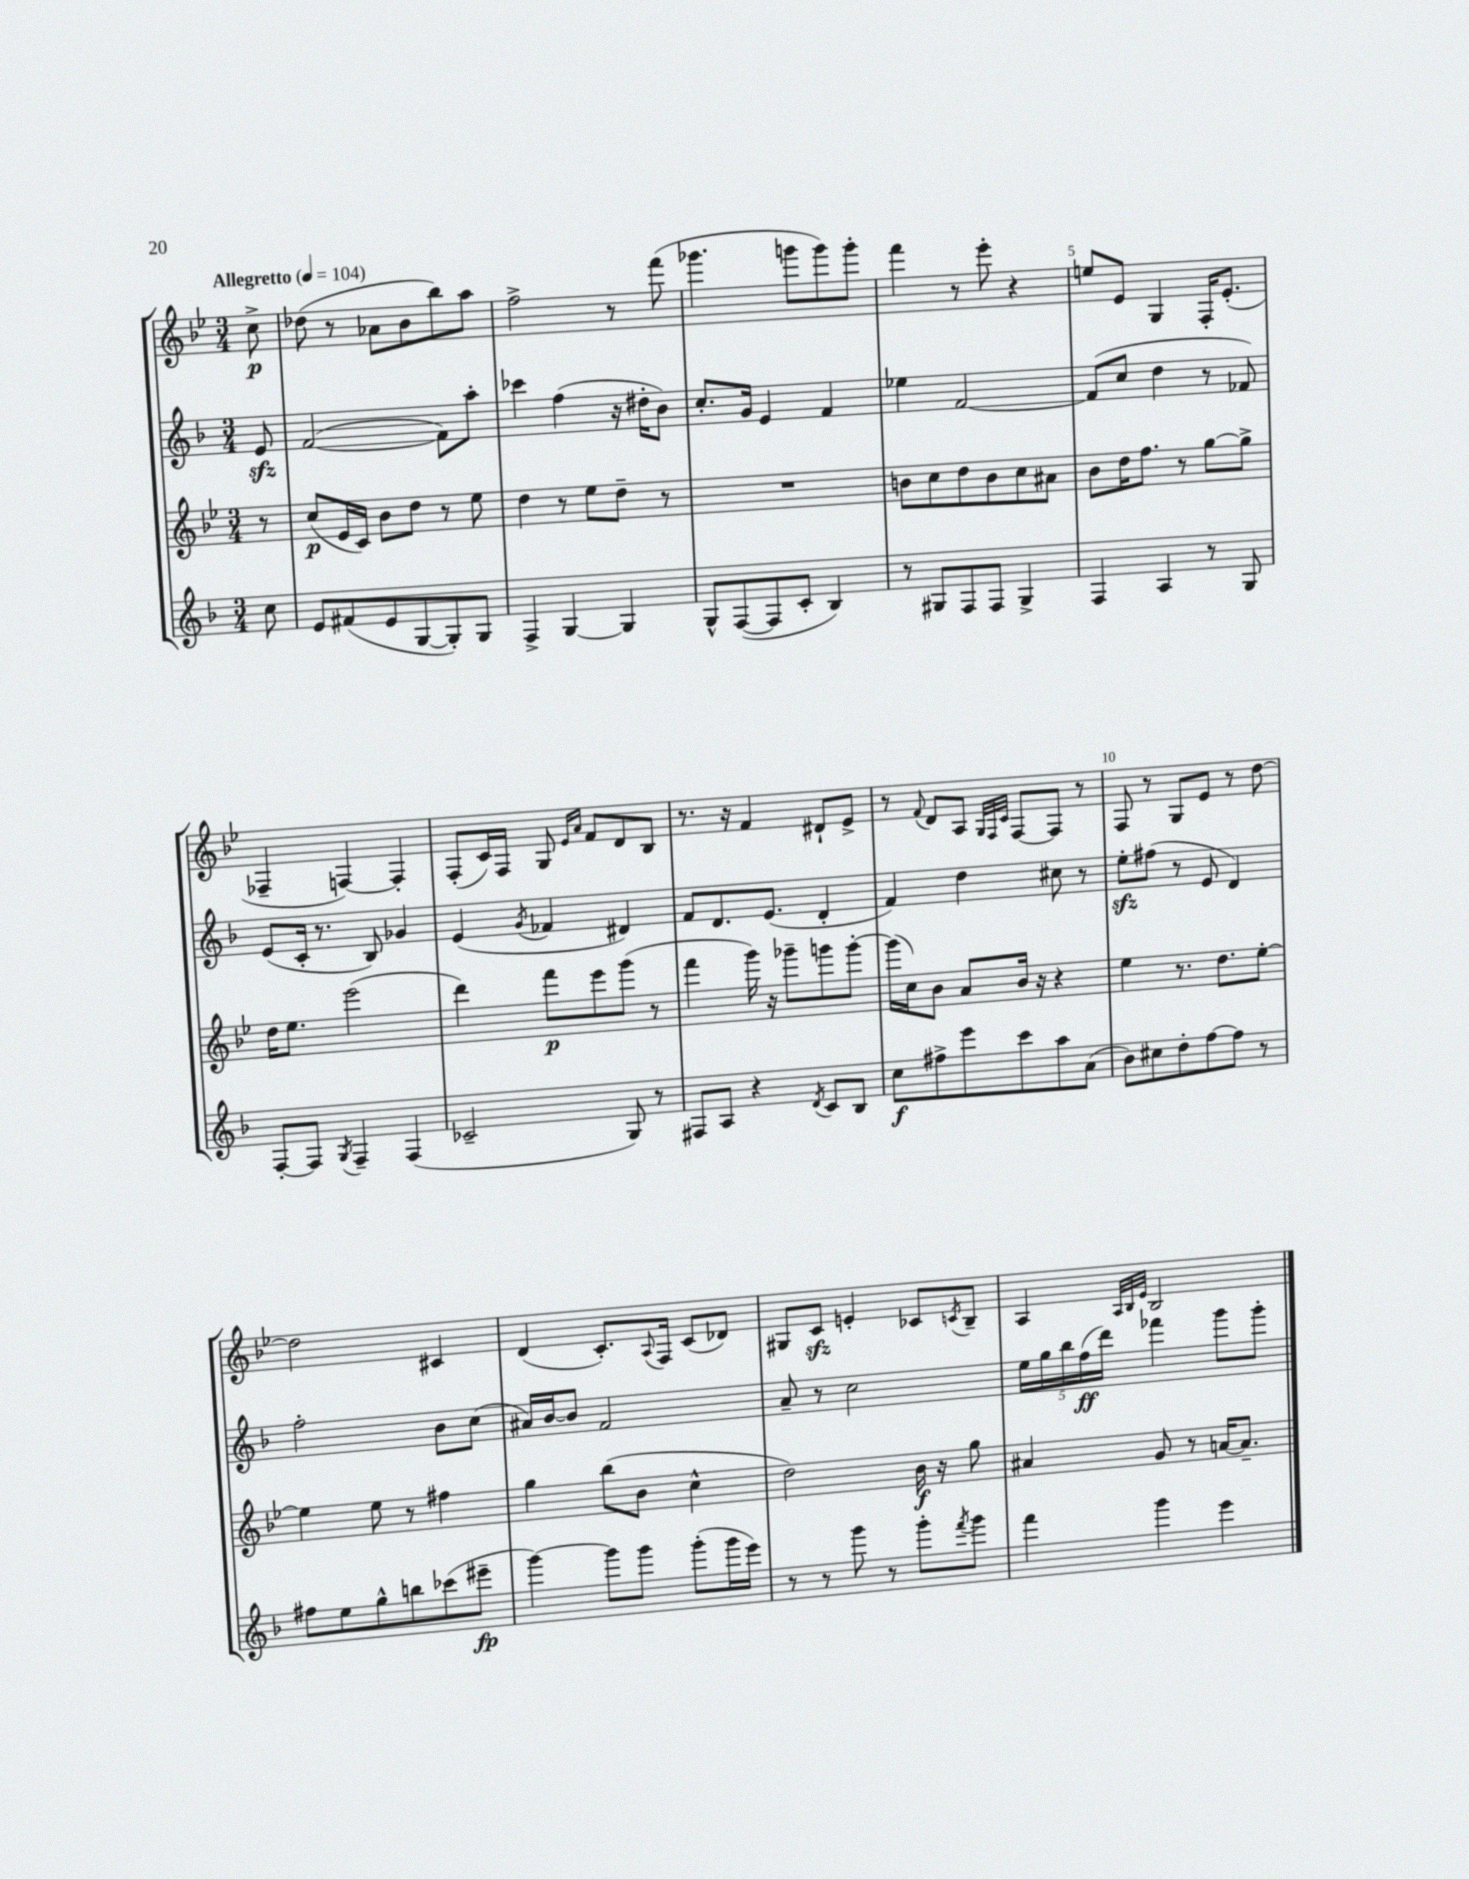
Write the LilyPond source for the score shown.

<<
\new StaffGroup <<
\new Staff = "s0" {
    \clef treble \key bes \major \numericTimeSignature \time 3/4 \partial 8 \tempo "Allegretto" 4 = 104
    c''8->\p |
    des''8( r8 aes'8 bes'8 bes''8) a''8 |
    f''2-> r8 f'''8( |
    ges'''4. g'''8 g'''8) g'''8-. |
    f'''4 r8 ees'''8-. r4 |
    e''8 ees'8 g4 f16-. ees'8.-.( |
    fes4-- f4~) f4-. |
    f8-.( c'16) f16 g8 \grace { ees'16 a'16 } f'8 d'8 bes8 |
    r8. r16 f'4 dis'8-! ees'8-> |
    r8 \appoggiatura { f'8 } d'8 a8 \grace { g32 f32 c'32 } f8~ f8 r8 |
    f8 r8 g8 ees'8 r8 d''8~ |
    d''2 cis'4 |
    d'4( c'8.-.) \appoggiatura { a8 } f16 c'8( des'8) |
    gis8 c'8\sfz e'4-. ces'8 \acciaccatura { c'8 } bes8-- |
    a4 \grace { a32 bes32 ees'32 } bes2 \bar "|." |
}
\new Staff = "s1" {
    \clef treble \key f \major \numericTimeSignature \time 3/4 \partial 8
    e'8\sfz |
    f'2~( f'8) a''8-. |
    ces'''4 f''4( r16 dis''16-. bes'8) |
    c''8.-. g'16 e'4 f'4 |
    ees''4 f'2~ |
    f'8( c''8 d''4 r8 fes'8) |
    e'8( c'16-. r8. bes8) ges'4 |
    e'4( \acciaccatura { g'8 } fes'4 dis'4) |
    f'8 d'8. e'8.( d'4-. |
    f'4) d''4 cis''8 r8 |
    e''8-.\sfz fis''8( r8 e'8 d'4) |
    f''2-. bes'8 c''8( |
    ais'16) bes'16~ bes'8 f'2 |
    a'8-- r8 c''2 |
    \tuplet 5/4 { e''16 g''16 bes''16 f''16\ff( d'''16) } fes'''4 g'''8 g'''8-. \bar "|." |
}
\new Staff = "s2" {
    \clef treble \key bes \major \numericTimeSignature \time 3/4 \partial 8
    r8 |
    c''8\p( ees'16 c'16) bes'8 d''8 r8 ees''8 |
    d''4 r8 ees''8 d''8-- r8 |
    R2. |
    b'8 c''8 d''8 b'8 c''8 ais'8 |
    bes'8 d''16 f''8. r8 g''8~ g''8-> |
    d''16 ees''8. ees'''2( |
    d'''4) f'''8\p ees'''8 g'''8( r8 |
    f'''4 g'''16) r16 ges'''8-- g'''8 g'''8~-. |
    g'''16( c''16) bes'8 a'8 bes'16 r16 r4 |
    ees''4 r8. d''8. ees''8~-. |
    ees''4 ees''8 r8 fis''4 |
    g''4 bes''8( bes'8 c''4-^ |
    d''2) bes'16\f r16 g''8 |
    ais'4 g'8 r8 a'16~ a'8.-- \bar "|." |
}
\new Staff = "s3" {
    \clef treble \key f \major \numericTimeSignature \time 3/4 \partial 8
    c''8 |
    e'8 fis'8( e'8 g8~ g8-.) g8 |
    f4-> g4~ g4 |
    g8-^ f8~( f8 c'8-. bes4) |
    r8 gis8 f8 f8 gis4-> |
    f4 a4 r8 g8 |
    f8~-. f8 \acciaccatura { g8 } f4-- f4( |
    ces'2-- g8) r8 |
    fis8 a8 r4 \acciaccatura { d'8 } c'8 bes8 |
    c''8\f fis''8-> e'''8 c'''8 a''8 a'8( |
    bes'8) cis''8 d''8-. f''8~ f''8 r8 |
    fis''8 e''8 g''8-^ b''8 ces'''8( eis'''8--\fp |
    g'''4~) g'''8 g'''8 g'''8-.( g'''16 e'''16) |
    r8 r8 g'''8 r8 g'''8-. \acciaccatura { f'''8 } g'''8 |
    f'''4 g'''4 e'''4 \bar "|." |
}
>>
>>
\layout { \context { \Score \override BarNumber.break-visibility = ##(#f #t #t) barNumberVisibility = #(every-nth-bar-number-visible 5) } }
